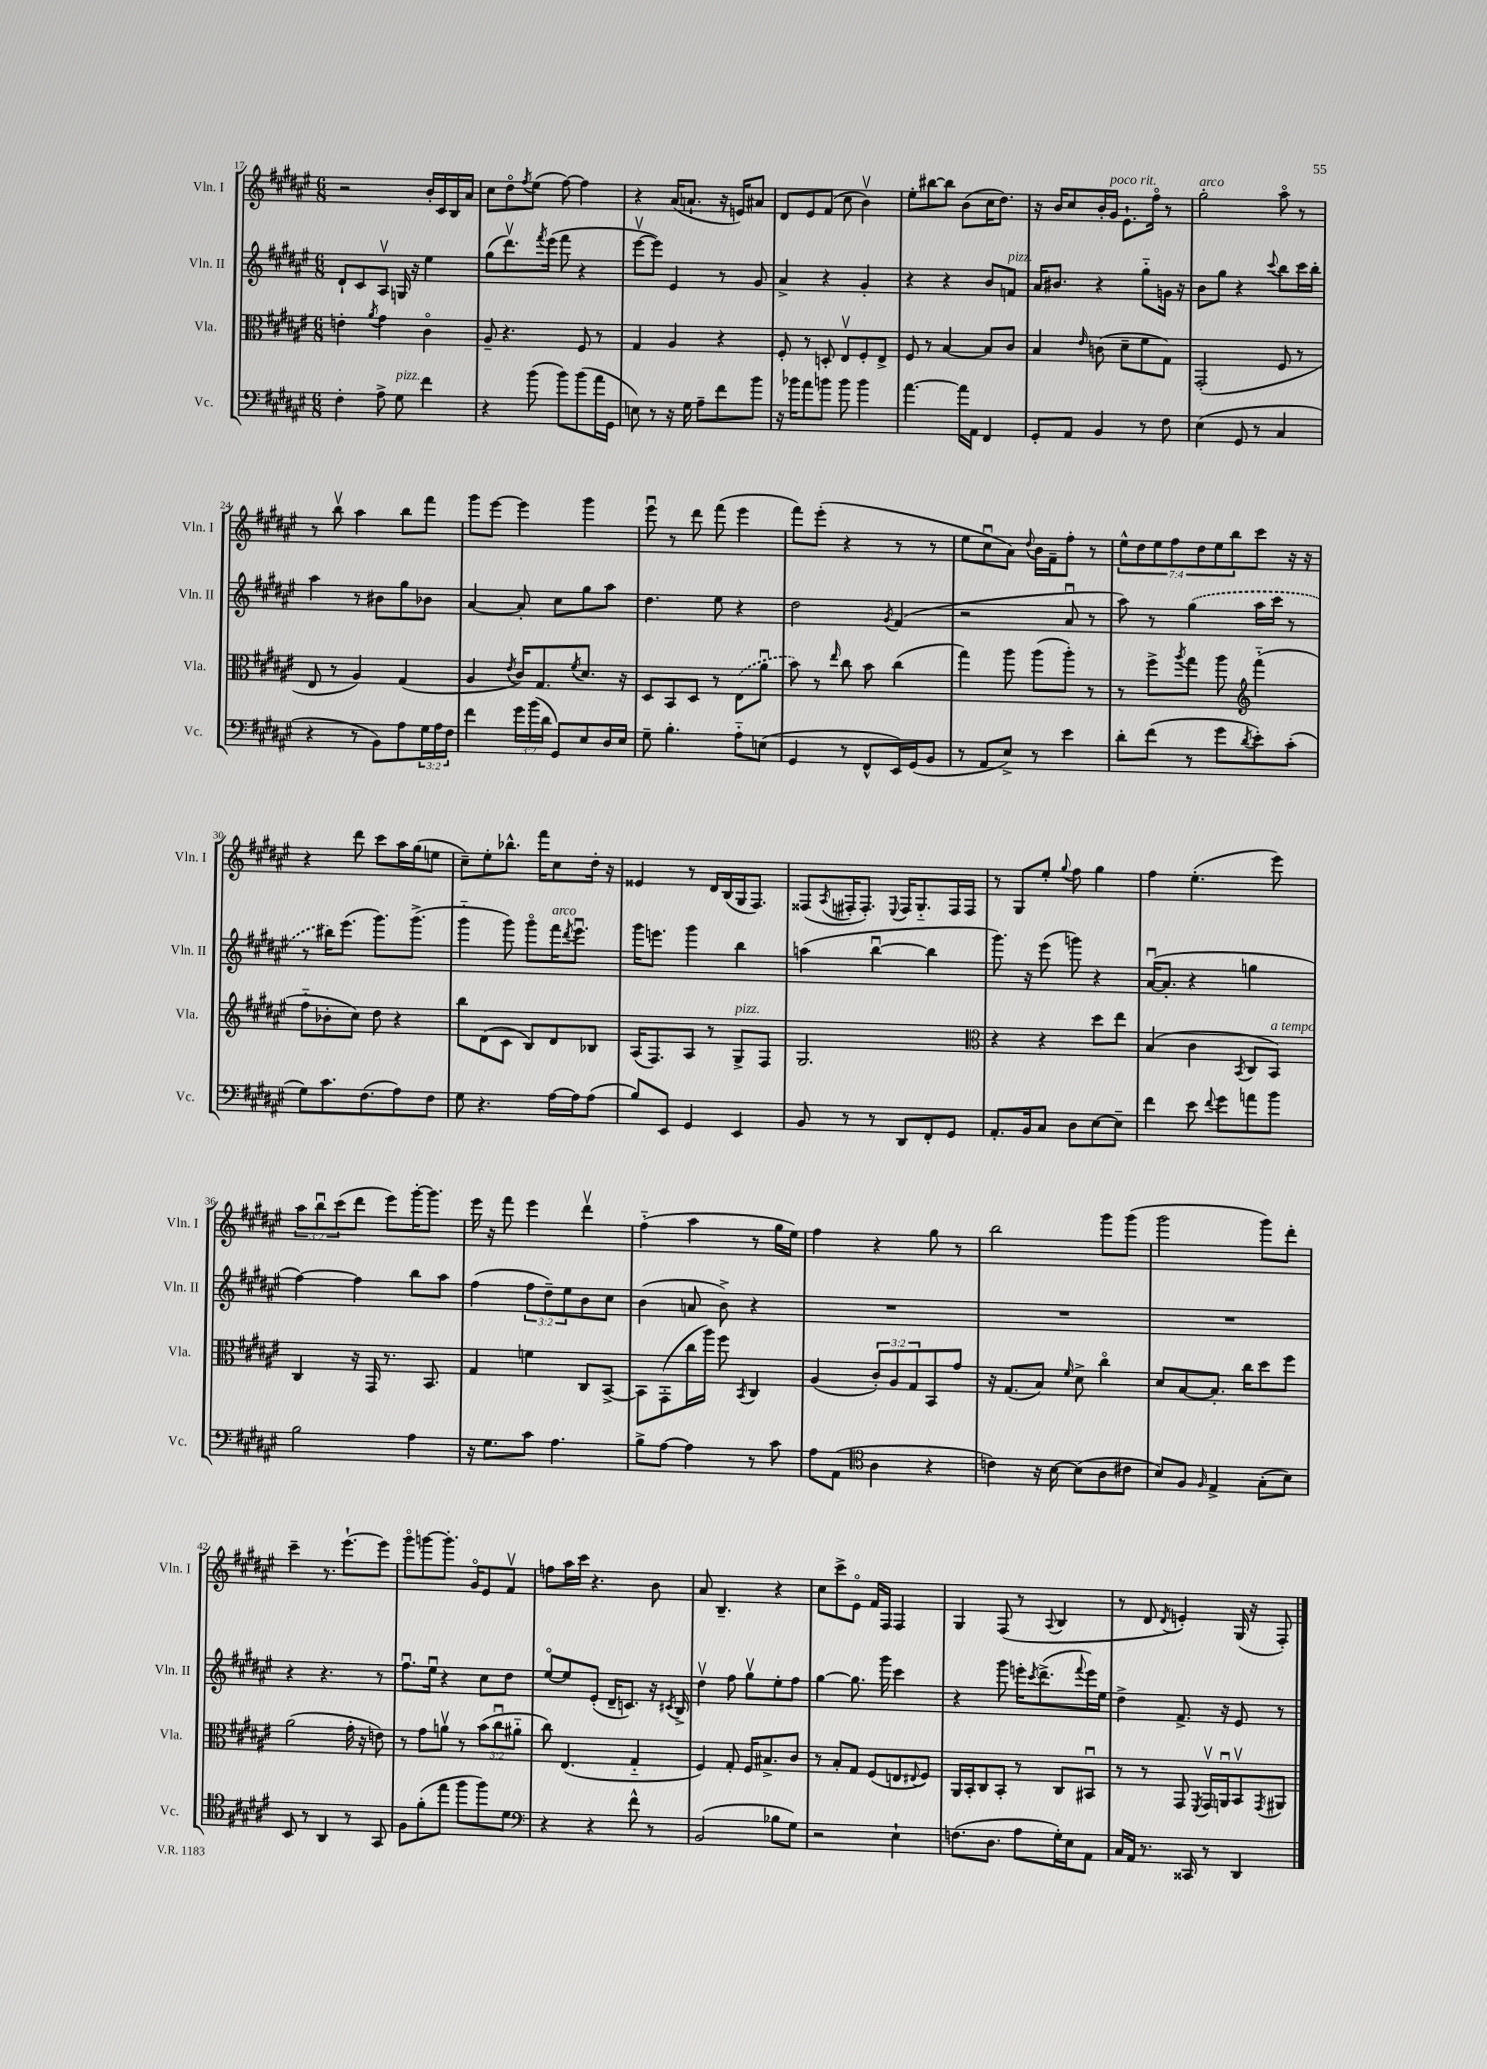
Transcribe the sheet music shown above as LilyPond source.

<<
\new StaffGroup <<
\new Staff = "s0" \with { instrumentName = "Vln. I" shortInstrumentName = "Vln. I" } {
    \clef treble \key fis \major \numericTimeSignature \time 6/8 \override Staff.TupletNumber.text = #tuplet-number::calc-fraction-text
    r2 b'16-. cis'16 b16 ais'16 |
    cis''8 dis''8\flageolet \acciaccatura { fis''8 } eis''8( fis''8~) fis''4 |
    r4 ais'16( a'8.-! r16 e'16) ais'8 |
    dis'8 eis'8 fis'8( cis''8 b'4\upbow) |
    eis''8-. bis''8~ bis''8 b'8( cis''16 dis''8.) |
    r16 b'16 cis''8 b'16-. gis'16^\markup { \italic "poco rit." } eis'8.-! fis''16\flageolet r8 |
    gis''2-.^\markup { \italic "arco" } ais''8\flageolet r8 |
    r8 b''8\upbow ais''4 b''8 fis'''8 |
    gis'''8 eis'''8~ eis'''4 gis'''4 |
    eis'''8\downbow r8 dis'''8 fis'''8( eis'''4 |
    fis'''8) eis'''8-.( r4 r8 r8 |
    eis''8 cis''8\downbow ais'8) \appoggiatura { dis''8 } b'16 fis'16-- fis''8-. r8 |
    \tuplet 7/4 { eis''8-^ dis''8 eis''8 fis''8 dis''8 eis''8 b''8 } cis'''8 r16 r16 |
    r4 dis'''8 cis'''8 ais''16 gis''16( e''8 |
    cis''8--) eis''8-. bes''8.-^ fis'''16 cis''8 dis''16-. r16 |
    eisis'4 r8 dis'16 b16( gis16 fis8.) |
    fisis8( \acciaccatura { ais8 } fis16-. fis8.-.) \appoggiatura { eis8 } fis16 gis8.-_ fis16 fis16 |
    r8 gis8 eis''8-. \appoggiatura { gis''8 } fis''8 gis''4 |
    fis''4 eis''4.-.( eis'''8) |
    \tuplet 3/2 { ais''8 b''8\downbow cis'''8( } dis'''8 eis'''8) gis'''16~-. gis'''8. |
    eis'''16 r16 fis'''8 eis'''4 dis'''4\upbow |
    fis''4-_( ais''4 r8 gis''16 eis''16) |
    fis''4 r4 gis''8 r8 |
    b''2 gis'''8 gis'''8( |
    gis'''2 gis'''8) dis'''8-. |
    cis'''4-- r8. eis'''8.~-! eis'''8 |
    gis'''8\flageolet g'''8~ g'''8.-. gis'16\flageolet eis'8 fis'8\upbow |
    f''8 ais''16 cis'''16 r4. b'8 |
    ais'8 b4.-- r4 |
    cis''8 cis'''8-> eis'8\flageolet fis'16 fis16 fis4 |
    gis4 fis8( r8 \appoggiatura { ais8 } b4 |
    r8 dis'8 \acciaccatura { dis'8 } e'4-.) gis16( r16 fis8-.) \bar "|." |
}
\new Staff = "s1" \with { instrumentName = "Vln. II" shortInstrumentName = "Vln. II" } {
    \clef treble \key fis \major \numericTimeSignature \time 6/8 \override Staff.TupletNumber.text = #tuplet-number::calc-fraction-text
    dis'8-! cis'8 ais8\upbow g16 r16 eis''4 |
    gis''8( dis'''8.\upbow) \acciaccatura { fis'''8 } eis'''16( fis'''8 r4 |
    eis'''8~\upbow eis'''8) eis'4 r8 gis'8 |
    ais'4-> r4 gis'4-. |
    r4 r4 b'8 f'8^\markup { \italic "pizz." } |
    ais'16 bis'8. r4 gis''8-_ g'16 r16 |
    b'8 gis''8 r4 \appoggiatura { cis'''8 } b''8 cis'''16 b''16-. |
    ais''4 r8 bis'8 gis''8 bes'8 |
    ais'4~ ais'8-. cis''8 gis''8 ais''8 |
    dis''4. eis''8 r4 |
    dis''2 \acciaccatura { gis'8 } fis'4( |
    r2 ais'8\downbow r8 |
    ais''8) r8 \once \slurDashed gis''4( ais''16 cis'''16 r8 |
    r8 bis''16) eis'''8.( gis'''8.) gis'''8.->( |
    gis'''4-_ gis'''8) gis'''8\flageolet fis'''16^\markup { \italic "arco" } \acciaccatura { dis'''8 } eis'''8.\downbow |
    gis'''16 e'''8. gis'''4 b''4 |
    a''4( b''4~\downbow b''4 |
    gis'''8.) r16 eis'''8( g'''8) r4 |
    ais'16~\downbow( ais'8.-. r4 g''4 |
    fis''4~) fis''4 b''8 ais''8 |
    fis''4( \tuplet 3/2 { fis''8 dis''8--) eis''8 } b'8 cis''8 |
    b'4( a'8 b'8->) r4 |
    R2. |
    R2. |
    R2. |
    r4 r4. r8 |
    fis''8.\downbow eis''16\downbow r4 cis''8 dis''8 |
    eis''8~\flageolet eis''8 eis'8-.( dis'16-- c'8.) r16 \acciaccatura { cis'8 } b16-> |
    dis''4\upbow fis''8 gis''8\upbow eis''8-. fis''8 |
    gis''4~ gis''8. gis'''16 cis'''4 |
    r4 gis'''8 e'''16-. \acciaccatura { cis'''8 } dis'''8.->( \appoggiatura { fis'''8 } e'''16) eis''16 |
    dis''4-> fis'8.-> r16 eis'8 r8 \bar "|." |
}
\new Staff = "s2" \with { instrumentName = "Vla." shortInstrumentName = "Vla." } {
    \clef alto \key fis \major \numericTimeSignature \time 6/8 \override Staff.TupletNumber.text = #tuplet-number::calc-fraction-text
    e'4-. \acciaccatura { ais'8 } gis'4 cis'4\flageolet |
    ais8-- r4. fis8 r8 |
    gis4 ais4 r4 |
    fis8-. r8 d8-. eis8\upbow fis8-. eis8-> |
    fis8 r8 b4~ b8 cis'8 |
    b4 \grace { eis'16 } c'8( dis'8-- fis'8 gis8) |
    gis,2-.( fis8 r8 |
    eis8 r8 ais4) gis4( |
    ais4 \acciaccatura { eis'8 } cis'16) gis8. \acciaccatura { fis'8 } dis'8. r16 |
    dis8 b,8 dis8 r8 \once \slurDashed eis8( ais'8\downbow |
    b'8) r8 \grace { eis''16 } cis''8 b'8 cis''4( |
    gis''4) ais''8 ais''8( ais''8-.) r8 |
    r8 fis''8-> \acciaccatura { ais''8 } gis''8 ais''8 \clef treble fis'''4-_( |
    fis''8-_ bes'8-. cis''8) dis''8 r4 |
    b''8 dis'8( cis'8 b8) dis'8 bes8 |
    ais16( fis8.) ais8 r8 gis8->^\markup { \italic "pizz." } fis8 |
    gis2. |
    \clef alto r4 r4 dis''8 eis''8 |
    b4( cis'4 \acciaccatura { b,8 } cis8 b,8^\markup { \italic "a tempo" }) |
    cis4 r16 gis,16 r8. b,8. |
    gis4 f'4 cis8 b,8~-> |
    b,8 gis,8-.( cis''16 ais''16) fis''8 \acciaccatura { b,8 } cis4 |
    ais4( \tuplet 3/2 { cis'8-.) ais8 gis8 } b,8 gis'8 |
    r16 gis8.( b8) \grace { fis'16 } dis'8-> cis''4\flageolet |
    dis'8 b8~ b8.-. cis''16 dis''8 fis''8 |
    ais'2( gis'16-. r16 e'8) |
    r8 gis'8 a'8\upbow r8 \tuplet 3/2 { b'8( cis''8\downbow ais'8-_ } |
    cis''8) eis4.( gis4-_ |
    fis4) gis8-. fis16 bis8.-> cis'8 |
    r8 b8-. gis8 fis8( e8 \appoggiatura { eis8 } fis8) |
    ais,16 b,16-. cis8 b,8-. r8 cis8 bis,8\downbow |
    r8 r8 gis,8 \acciaccatura { fis,8 } gis,16\upbow a,16\downbow b,8\upbow \acciaccatura { gis,8 } ais,8 \bar "|." |
}
\new Staff = "s3" \with { instrumentName = "Vc." shortInstrumentName = "Vc." } {
    \clef bass \key fis \major \numericTimeSignature \time 6/8 \override Staff.TupletNumber.text = #tuplet-number::calc-fraction-text
    fis4-. ais8-> gis8^\markup { \italic "pizz." } fis'4 |
    r4 b'8( b'8) b'8( ais'16 gis,16 |
    e8) r8 r16 gis16 ais8-- fis'8 b'8 |
    r16 bes'16 ais'8 b'8 b'8 b'4 |
    ais'4.~ ais'16 ais,16 fis,4 |
    gis,8-. ais,8 b,4 r8 fis8 |
    eis4( gis,8 r8 cis4 |
    r4 r8 b,8) ais8 \tuplet 3/2 { gis16 ais16 fis16 } |
    fis'4 \tuplet 3/2 { gis'16 b'16( dis'16 } gis,8) eis8 dis16 eis16 |
    gis8-- b4.-. ais8-_ e8( |
    gis,4 r8 fis,8-^ eis,16) gis,16( b,8 |
    r8 ais,8 eis8->) r8 eis'4 |
    dis'8-. fis'8( r8 gis'8 \acciaccatura { dis'8 } eis'8-.) cis'8-.( |
    gis8) cis'8. fis8.( ais8) fis8 |
    gis8 r4. ais16~ ais16 ais8( |
    b8) eis,8 gis,4 eis,4 |
    b,8 r8 r8 dis,8 fis,8-. gis,8 |
    ais,8.-. b,16 cis8 dis8 eis8~ eis8-- |
    fis'4 eis'8 \appoggiatura { fis'8 } gis'8 a'8 b'8 |
    b2 ais4 |
    r16 gis8. cis'8 ais4. |
    b8-> ais8~ ais4 r8 cis'8 |
    ais8 ais,8( \clef tenor ais4 r4 |
    c'4) r16 b16~ b8( ais8 cis'8 |
    b8) fis8 \grace { fis16 } eis4-> gis8-.( b8) |
    b,8 r8 ais,4 r8 gis,8 |
    fis8 fis'8-.( eis''8 fis''8 fis''8) dis'8 |
    \clef bass r4 r4 fis'8-^ r8 |
    b,2( bes8 gis8) |
    r2 eis4-! |
    f8.( dis8. ais8 gis16-.) eis16 ais,8 |
    cis16 ais,16 r8. cisis,16 r8 dis,4 \bar "|." |
}
>>
>>
\layout { \context { \Score currentBarNumber = #17 } }
